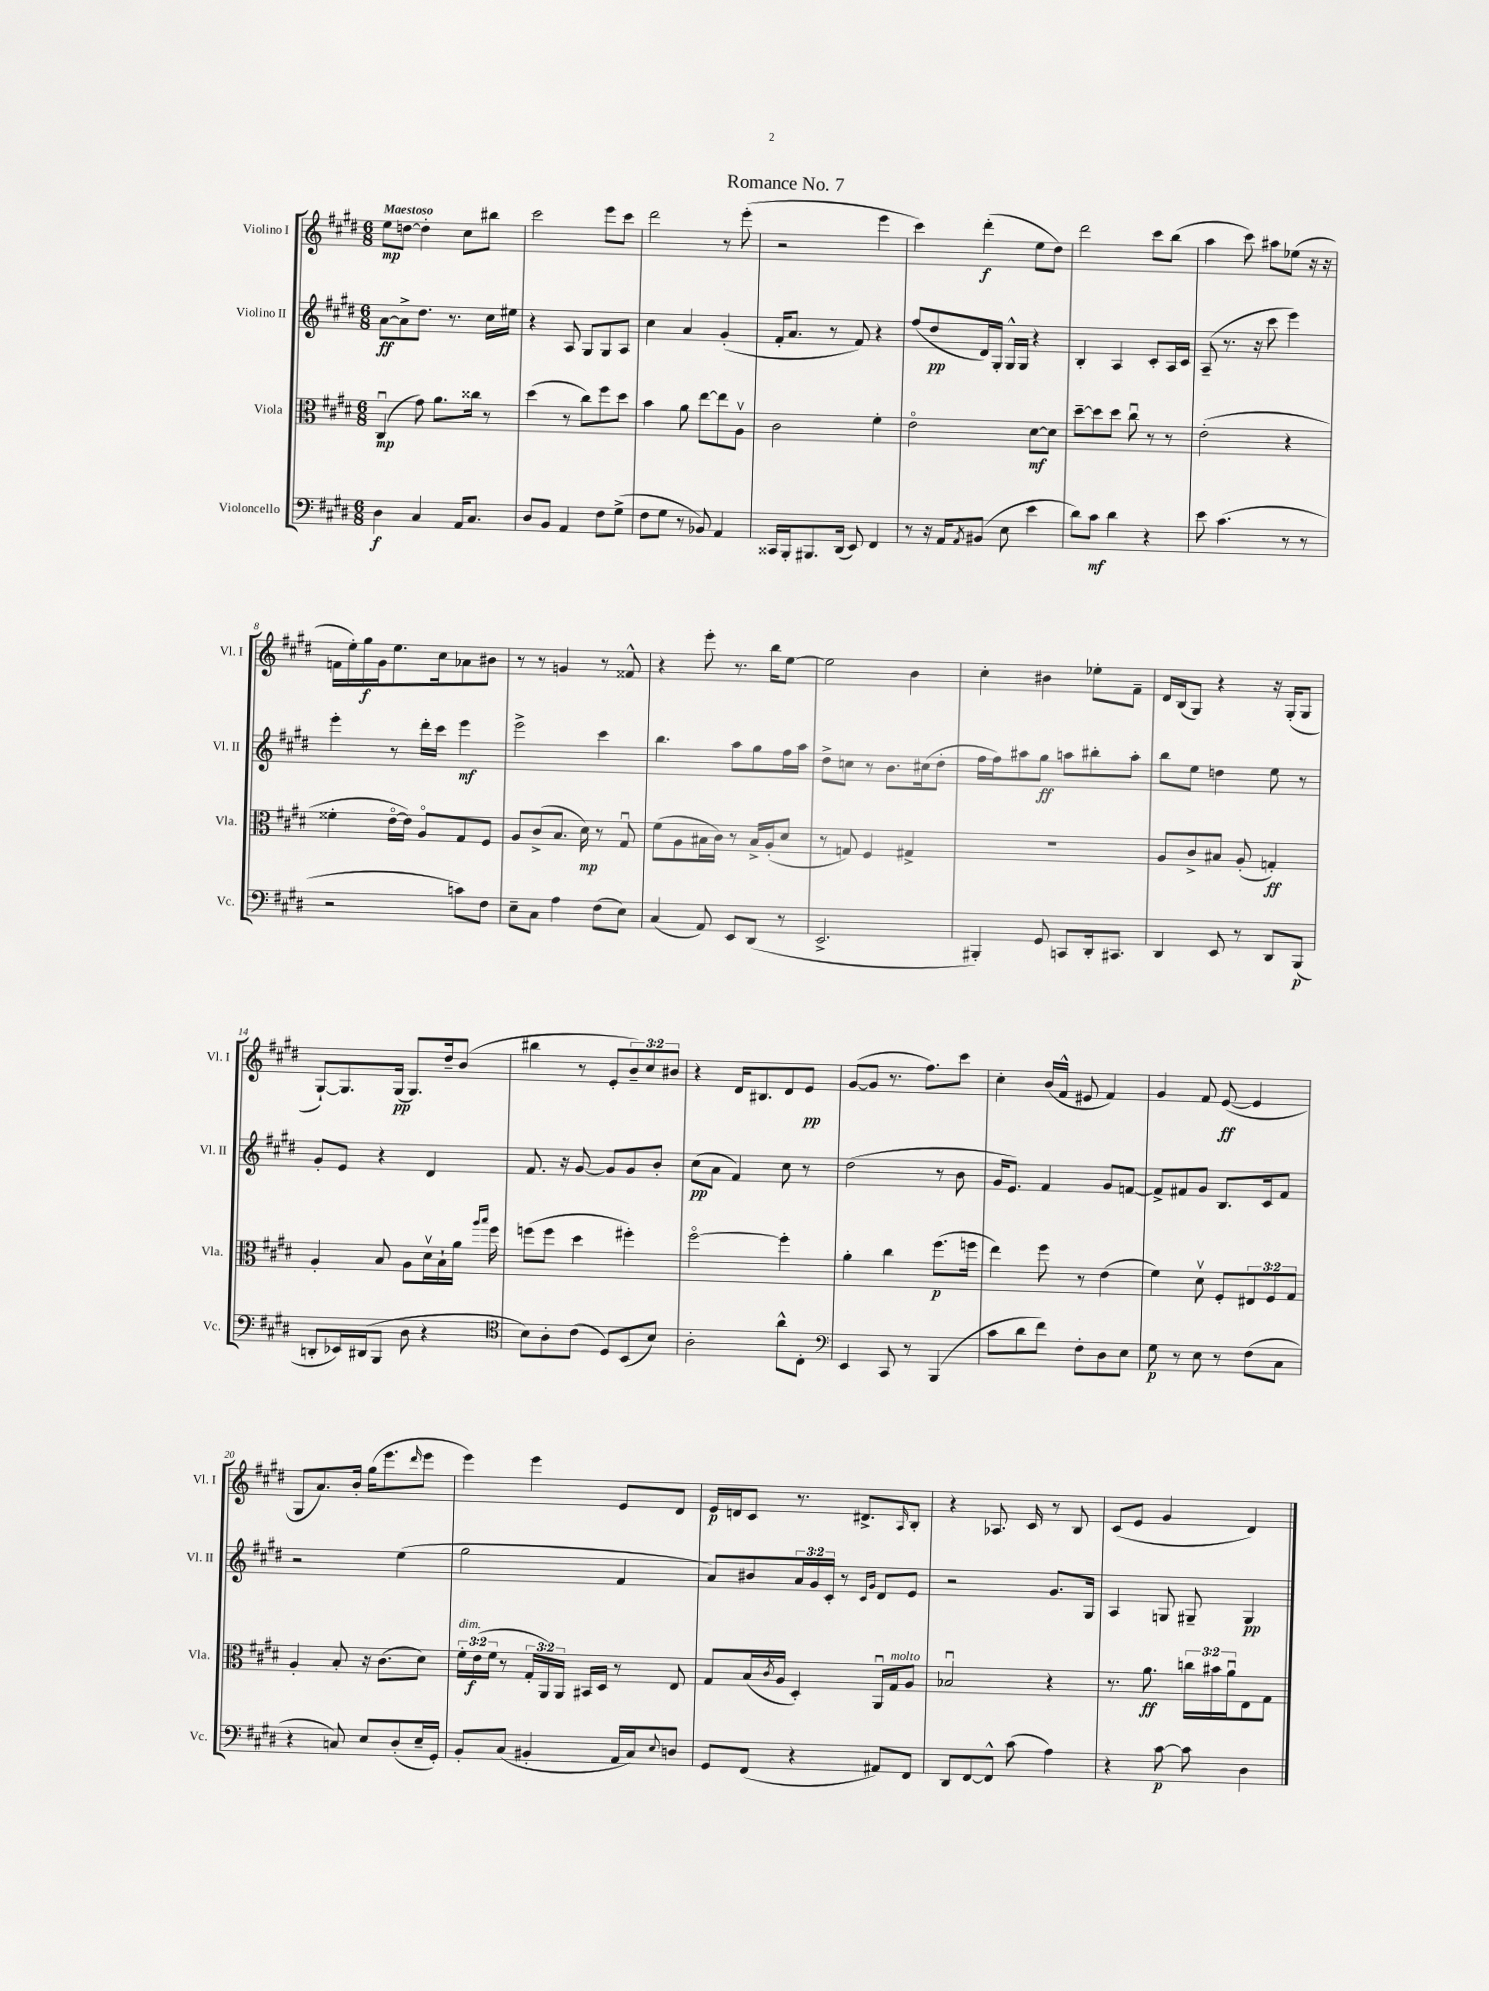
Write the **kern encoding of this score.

**kern	**dynam	**kern	**dynam	**kern	**dynam	**kern	**dynam
*part4	*part4	*part3	*part3	*part2	*part2	*part1	*part1
*staff4	*staff4	*staff3	*staff3	*staff2	*staff2	*staff1	*staff1
*I"Violoncello	*	*I"Viola	*	*I"Violino II	*	*I"Violino I	*
*I'Vc.	*	*I'Vla.	*	*I'Vl. II	*	*I'Vl. I	*
*clefF4	*	*clefC3	*	*clefG2	*	*clefG2	*
*k[f#c#g#d#]	*	*k[f#c#g#d#]	*	*k[f#c#g#d#]	*	*k[f#c#g#d#]	*
*M6/8	*	*M6/8	*	*M6/8	*	*M6/8	*
=1	=1	=1	=1	=1	=1	=1	=1
!	!	!	!	!	!	!LO:TX:a:B:t=Maestoso	!
4D#\	f	(4C#u/	mp	[8a\L	ff	8ee\L	mp
.	.	.	.	8a^\]	.	[8ddn\J	.
4C#/	.	8g#\)	.	8.dd#\J	.	4dd'\]	.
.	.	8.a\L	.	.	.	.	.
.	.	.	.	8.r	.	.	.
16AA/KL	.	.	.	.	.	8cc#\L	.
8.C#/J	.	16cc##X\Jk	.	.	.	.	.
.	.	8r	.	16cc#\LL	.	8bb#X\J	.
.	.	.	.	16ee#X\JJ	.	.	.
=2	=2	=2	=2	=2	=2	=2	=2
8D#/L	.	(4dd#\	.	4r	.	2ccc#\	.
8BB/J	.	.	.	.	.	.	.
4AA/	.	8r	.	8A/	.	.	.
.	.	8cc#\L)	.	8G#/L	.	.	.
8F#\L	.	8ff#\	.	8G#/	.	8eee\L	.
(8G#^\J	.	8dd#\J	.	8A/J	.	8ccc#\J	.
=3	=3	=3	=3	=3	=3	=3	=3
8F#\L	.	4b\	.	4cc#\	.	2ddd#\	.
8G#\J	.	.	.	.	.	.	.
8r	.	8a\	.	4a/	.	.	.
8BB-X/)	.	[8ee\L	.	.	.	.	.
4AA/	.	8ee\]	.	(4g#'/	.	8r	.
.	.	8Av\J	.	.	.	(8eee'\	.
=4	=4	=4	=4	=4	=4	=4	=4
16CC##X/LL	.	2c#\	.	16f#'/KL	.	2r	.
16BBB'/J	.	.	.	8.a/J	.	.	.
8.BBB#X/	.	.	.	.	.	.	.
.	.	.	.	8r	.	.	.
(16DD#/Jk	.	.	.	.	.	.	.
8EE/)	.	.	.	8f#/)	.	.	.
4FF#/	.	4f#'\	.	4r	.	4eee\	.
=5	=5	=5	=5	=5	=5	=5	=5
8r	.	2e\	.	(8ff#/L	.	4ccc#\)	.
16r	.	.	.	8dd#/	pp	.	.
16AA/KL	.	.	.	.	.	.	.
8qAA/	.	.	.	.	.	.	.
(8BB#X/J	.	.	.	16d#/L)	.	(4ddd#'\	f
.	.	.	.	16G#'/JJ	.	.	.
8E\	.	.	.	16G#^^/LL	.	.	.
.	.	.	.	16G#/JJ	.	.	.
4e\	.	[8d#\L	mf	4r	.	8ee\L	.
.	.	8d#\J]	.	.	.	8dd#\J)	.
=6	=6	=6	=6	=6	=6	=6	=6
8d#\L)	.	[8dd#~\L	.	4B'/	.	2ddd#\	.
8c#\J	mf	8dd#\]	.	.	.	.	.
4d#\	.	8dd#\J	.	4A/	.	.	.
.	.	8cc#u\	.	.	.	.	.
4r	.	8r	.	8c#'/L	.	8ccc#\L	.
.	.	8r	.	16A/L	.	(8bb\J	.
.	.	.	.	16c#/JJ	.	.	.
=7	=7	=7	=7	=7	=7	=7	=7
8e\	.	(2e'\	.	(8A~/	.	4aa\	.
(4.c#\	.	.	.	8.r	.	.	.
.	.	.	.	.	.	8ccc#\)	.
.	.	.	.	16r	.	.	.
.	.	.	.	8ccc#\	.	8aa#X\L	.
8r	.	4r	.	4eee\)	.	(8ee-X\J	.
8r	.	.	.	.	.	16r	.
.	.	.	.	.	.	16r	.
!!LO:LB:g=z
=8	=8	=8	=8	=8	=8	=8	=8
2r	.	4f##X'\	.	4eee'\	.	16fn\LL	.
.	.	.	.	.	.	16ee'\)	.
.	.	.	.	.	.	16gg#\	f
.	.	.	.	.	.	16g#\J	.
.	.	[16e\LL	.	8r	.	8.ee\	.
.	.	16e\JJ])	.	.	.	.	.
.	.	8A/L	.	16ddd#'\LL	.	.	.
.	.	.	.	16ccc#\JJ	.	16cc#\k	.
8cn\L)	.	8G#/	.	4eee\	mf	8a-X\	.
8F#\J	.	8F#/J	.	.	.	8b#X\J	.
=9	=9	=9	=9	=9	=9	=9	=9
8E~\L	.	8A/L	.	2eee^\	.	8r	.
8C#\J	.	(8c#^/	.	.	.	8r	.
4A\	.	8.B/J	.	.	.	4gn/	.
.	.	16d#\)	mp	.	.	.	.
(8F#\L	.	8r	.	4ccc#\	.	8r	.
8E\J)	.	8G#u/	.	.	.	8f##X^^/	.
=10	=10	=10	=10	=10	=10	=10	=10
(4C#/	.	(8f#\L	.	4.bb\	.	4r	.
.	.	8A\	.	.	.	.	.
8AA/)	.	16B#X\L	.	.	.	8eee'\	.
.	.	16c#\JJ)	.	.	.	.	.
8EE/L	.	8r	.	8aa\L	.	8.r	.
(8DD#/J	.	16B#^/LL	.	8gg#\	.	.	.
.	.	(16A'/J	.	.	.	16bb\KL	.
8r	.	8d#/J	.	16ff#\L	.	[8ee\J	.
.	.	.	.	16aa\JJ	.	.	.
=11	=11	=11	=11	=11	=11	=11	=11
2.EE^/	.	8r	.	8dd#^\L	.	2ee\]	.
.	.	8Gn/)	.	8ccn\J	.	.	.
.	.	4F#/	.	8r	.	.	.
.	.	.	.	8.b\L	.	.	.
.	.	4G#X^/	.	.	.	4b\	.
.	.	.	.	(16cc#X\k	.	.	.
.	.	.	.	8dd#'\J	.	.	.
=12	=12	=12	=12	=12	=12	=12	=12
4BBB#X'/)	.	2.r	.	16ff#\LL	.	4cc#'\	.
.	.	.	.	16ff#\J)	.	.	.
.	.	.	.	8aa#X\	.	.	.
8GG#/	.	.	.	8gg#\J	ff	4b#X\	.
8CCn/L	.	.	.	8aan\L	.	.	.
16DD#'/k	.	.	.	8bb#X'\	.	8ee-X'\L	.
8.CC#X/J	.	.	.	.	.	.	.
.	.	.	.	8aa'\J	.	8f#~\J	.
=13	=13	=13	=13	=13	=13	=13	=13
4DD#/	.	8A/L	.	8bb\L	.	16d#/LL	.
.	.	.	.	.	.	(16B/J	.
.	.	8c#^/	.	8ee\J	.	8G#/J)	.
8EE/	.	8B#X/J	.	4ddn\	.	4r	.
8r	.	(8A'/	.	.	.	.	.
8DD#/L	.	4Gn'/)	ff	8ee\	.	16r	.
.	.	.	.	.	.	(16G#'/KL	.
(8BBB/J	p	.	.	8r	.	8G#/J	.
!!LO:LB:g=z
=14	=14	=14	=14	=14	=14	=14	=14
8DDn'/L	.	4A'/	.	8g#'/L	.	[8G#`/L)	.
16EE-X/L)	.	.	.	8e/J	.	8.G#/]	.
(16DD#X/J	.	.	.	.	.	.	.
8BBB/J	.	8B/	.	4r	.	.	.
.	.	.	.	.	.	(16G#/Jk	pp
8D#\	.	8A\L	.	.	.	8.G#/L)	.
4r	.	16d#v\L	.	4d#/	.	.	.
.	.	16B`\	.	.	.	16dd#~/k	.
.	.	16a\JJ	.	.	.	(8b/J	.
.	.	16qqaa/LL	.	.	.	.	.
.	.	16qqbb/JJ	.	.	.	.	.
.	.	16ff#\	.	.	.	.	.
=15	=15	=15	=15	=15	=15	=15	=15
*clefC4	*	*	*	*	*	*	*
8B\L)	.	(8ffn\L	.	8.f#/	.	4bb#X\	.
8A'\	.	8ff\J	.	.	.	.	.
.	.	.	.	16r	.	.	.
(8c#\J	.	4dd#\	.	[8g#/	.	8r	.
8D#/L)	.	.	.	8g#/L]	.	8e'/L	.
(8BB/	.	4ff#X'\)	.	8g#/	.	12b~/)	.
.	.	.	.	.	.	12cc#/	.
8B/J)	.	.	.	8b'/J	.	.	.
.	.	.	.	.	.	12b#X/J	.
=16	=16	=16	=16	=16	=16	=16	=16
2A'\	.	[2ff#\	.	(8cc#\L	pp	4r	.
.	.	.	.	8a\J	.	.	.
.	.	.	.	4f#/)	.	16d#/KL	.
.	.	.	.	.	.	8.B#X/	.
8a^^\L	.	4ff#'\]	.	8cc#\	.	8d#/	.
8C#'\J	.	.	.	8r	.	8e/J	pp
=17	=17	=17	=17	=17	=17	=17	=17
*clefF4	*	*	*	*	*	*	*
4EE/	.	4a'\	.	(2dd#\	.	([8g#/L	.
.	.	.	.	.	.	8g#/J]	.
8CC#/	.	4cc#\	.	.	.	8.r	.
8r	.	.	.	.	.	.	.
.	.	.	.	.	.	8.ff#\L)	.
(4BBB/	.	(8.ff#\L	p	8r	.	.	.
.	.	.	.	8b\	.	8ccc#\J	.
.	.	16ffn\Jk	.	.	.	.	.
=18	=18	=18	=18	=18	=18	=18	=18
8c#\L	.	4ee\)	.	16g#/KL	.	4cc#'\	.
.	.	.	.	8.e/J)	.	.	.
8d#\	.	.	.	.	.	.	.
8f#\J)	.	8ff#\	.	4f#/	.	(16b/LL	.
.	.	.	.	.	.	16f#^^/JJ	.
8F#'\L	.	8r	.	.	.	8e#X/	.
8D#\	.	(4e\	.	8g#/L	.	4f#/)	.
8E\J	.	.	.	[8fn/J	.	.	.
=19	=19	=19	=19	=19	=19	=19	=19
8G#\	p	4f#\)	.	8f^/L]	.	4g#/	.
8r	.	.	.	8f#X/	.	.	.
8E\	.	8d#v\	.	8g#/J	.	8f#/	.
8r	.	8F#'/L	.	8.B/L	.	([8e/	ff
(8F#\L	.	12E#X/	.	.	.	4e/]	.
.	.	.	.	16c#/k	.	.	.
.	.	12F#/	.	.	.	.	.
8C#\J	.	.	.	8f#/J	.	.	.
.	.	12G#/J	.	.	.	.	.
!!LO:LB:g=z
=20	=20	=20	=20	=20	=20	=20	=20
4r	.	4A'/	.	2r	.	8G#/L	.
.	.	.	.	.	.	8.a/)	.
8Cn/)	.	8B'/	.	.	.	.	.
.	.	.	.	.	.	16b'/Jk	.
8E/L	.	16r	.	.	.	(16gg#\KL	.
.	.	(8.c#\L	.	.	.	8.eee\	.
(8D#'/	.	.	.	(4ee\	.	.	.
.	.	.	.	.	.	16qqddd#/	.
16E~/L	.	8d#\J)	.	.	.	8eee\J	.
16GG#'/JJ)	.	.	.	.	.	.	.
=21	=21	=21	=21	=21	=21	=21	=21
!	!	!LO:TX:a:i:t=dim.	!	!	!	!	!
8BB'/L	.	24f#'\LL	.	2gg#\	.	4eee\)	.
.	.	(24e\	f	.	.	.	.
.	.	24f#\JJ	.	.	.	.	.
(8C#/J	.	8r	.	.	.	.	.
4BB#X'/	.	24G#'/LL	.	.	.	4eee\	.
.	.	24AA/)	.	.	.	.	.
.	.	24AA/JJ	.	.	.	.	.
.	.	16BB#X/LL	.	.	.	.	.
.	.	16D#/JJ	.	.	.	.	.
16AA/LL	.	8r	.	4f#/	.	8e/L	.
16C#/J)	.	.	.	.	.	.	.
8qqE/	.	.	.	.	.	.	.
8Dn/J	.	8E/	.	.	.	8d#/J	.
=22	=22	=22	=22	=22	=22	=22	=22
8GG#/L	.	8G#/L	.	8a/L)	.	16e/LL	p
.	.	.	.	.	.	16dn/J	.
(8FF#/J	.	(16B/L	.	8b#X/	.	8c#/J	.
.	.	8qc#/	.	.	.	.	.
.	.	16A/JJ	.	.	.	.	.
4r	.	4D#'/)	.	24a/L	.	8.r	.
.	.	.	.	24g#/	.	.	.
.	.	.	.	24c#'/JJ	.	.	.
.	.	.	.	8r	.	.	.
.	.	.	.	.	.	8.d#X^/L	.
.	.	.	.	16qqc#/LL	.	.	.
.	.	.	.	16qqg#/JJ	.	.	.
8AA#X/L)	.	16AAu/LL	.	8d#/L	.	.	.
!	!	!LO:TX:a:i:t=molto	!	!	!	!	!
.	.	16G#/J	.	.	.	.	.
.	.	.	.	.	.	16qqA/	.
8FF#/J	.	8A/J	.	8e/J	.	8B'/J	.
=23	=23	=23	=23	=23	=23	=23	=23
8DD#/L	.	2B-Xu/	.	2r	.	4r	.
[8FF#/	.	.	.	.	.	.	.
8FF#^^/J]	.	.	.	.	.	8.A-X/	.
(8c#\	.	.	.	.	.	.	.
.	.	.	.	.	.	16c#/	.
4A\)	.	4r	.	8.g#/L	.	8r	.
.	.	.	.	.	.	8B/	.
.	.	.	.	16G#/Jk	.	.	.
=24	=24	=24	=24	=24	=24	=24	=24
4r	.	8.r	.	4A/	.	(8c#/L	.
.	.	.	.	.	.	8e/J	.
.	.	8.a\	ff	.	.	.	.
[8c#\	p	.	.	8Gn/	.	4g#/	.
8c#\]	.	24ccn\LL	.	8G#X~/	.	.	.
.	.	24b#X\	.	.	.	.	.
.	.	24au\J	.	.	.	.	.
4D#\	.	8E\	.	4G#/	pp	4d#/)	.
.	.	8G#\J	.	.	.	.	.
==	==	==	==	==	==	==	==
*-	*-	*-	*-	*-	*-	*-	*-
